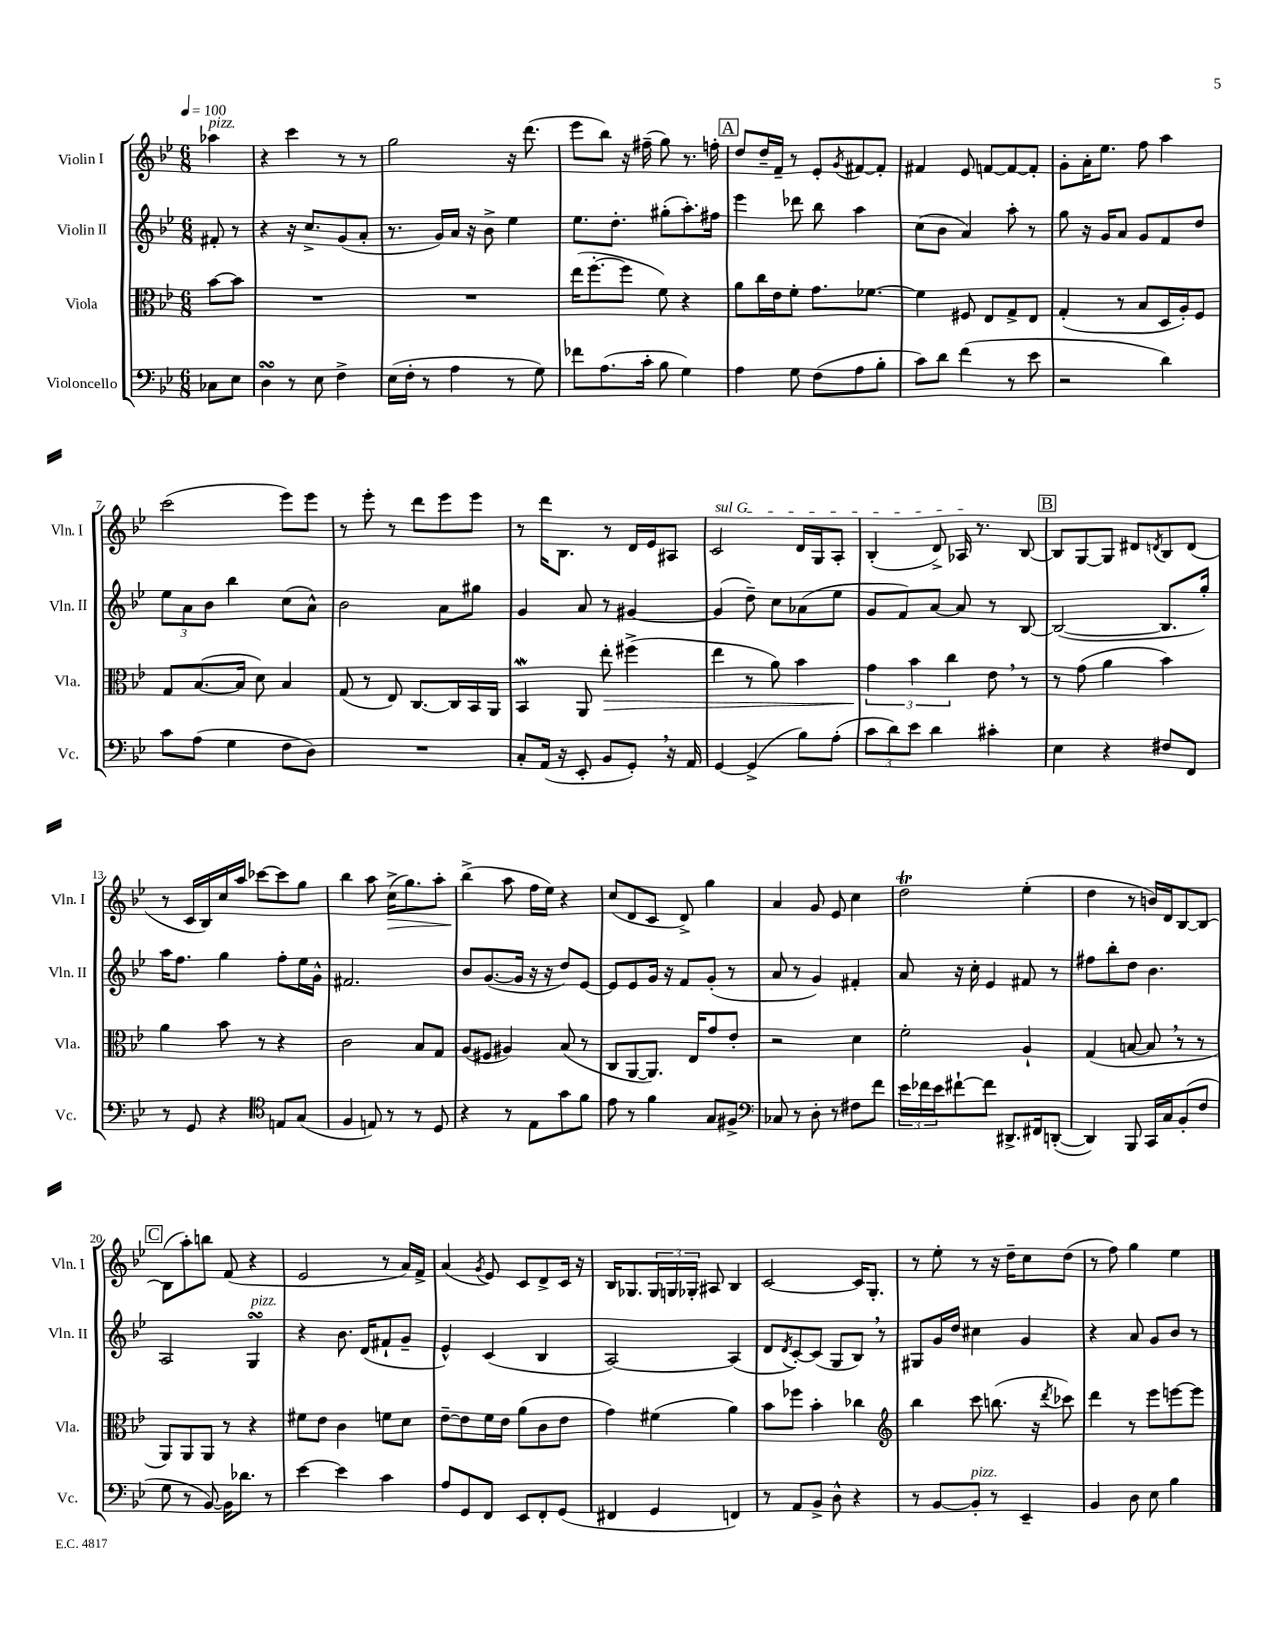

**kern	**kern	**dynam	**kern	**kern	**dynam
*part4	*part3	*part3	*part2	*part1	*part1
*staff4	*staff3	*staff3	*staff2	*staff1	*staff1
*I"Violoncello	*I"Viola	*	*I"Violin II	*I"Violin I	*
*I'Vc.	*I'Vla.	*	*I'Vln. II	*I'Vln. I	*
*clefF4	*clefC3	*	*clefG2	*clefG2	*
*k[b-e-]	*k[b-e-]	*	*k[b-e-]	*k[b-e-]	*
*M6/8	*M6/8	*	*M6/8	*M6/8	*
*MM100	*MM100	*	*MM100	*MM100	*
=	=	=	=	=	=
!	!	!	!	!LO:TX:a:i:t=pizz.	!
8C-X\L	[8b-\L	.	8f#X'/	4aa-X\	.
8E-\J	8b-\J]	.	8r	.	.
=1	=1	=1	=1	=1	=1
4DsSsS\	2.r	.	4r	4r	.
8r	.	.	16r	4ccc\	.
.	.	.	8.cc^/L	.	.
8E-\	.	.	.	.	.
4F^\	.	.	(8g/	8r	.
.	.	.	8a'/J	8r	.
=2	=2	=2	=2	=2	=2
(16E-\LL	2.r	.	8.r	2gg\	.
16F'\JJ	.	.	.	.	.
8r	.	.	.	.	.
.	.	.	16g/LL)	.	.
4A\	.	.	16a/JJ	.	.
.	.	.	16r	.	.
.	.	.	8b-^\	.	.
8r	.	.	4ee-\	16r	.
.	.	.	.	(8.ddd\	.
8G\)	.	.	.	.	.
=3	=3	=3	=3	=3	=3
8f-X\L	(16ee-\KL	.	8.ee-\L	8eee-\L	.
.	[8.ff'\	.	.	.	.
(8.A\	.	.	.	8bb-\J)	.
.	.	.	8.dd'\J	.	.
.	8ff\J]	.	.	16r	.
16c'\Jk	.	.	.	(16ff#X~\	.
8B-\	8f\)	.	(8gg#X'\L	8gg\)	.
4G\)	4r	.	8.aa'\)	8.r	.
.	.	.	16ff#X\Jk	16ffn'\	.
!!LO:REH:place=s1:t=A
=4	=4	=4	=4	=4	=4
4A\	8a\L	.	4eee-\	8dd/L	.
.	16cc\L	.	.	16dd~/L	.
.	16e-\J	.	.	16f~/JJ	.
8G\	8f'\J	.	8ddd-X\	8r	.
(8F\L	8.g\L	.	8bb-\	8e-'/L	.
.	.	.	.	8qg/	.
8A\	.	.	4aa\	[8f#X/	.
.	[8.f-X\J	.	.	.	.
8B-'\J	.	.	.	8f#'/J]	.
=5	=5	=5	=5	=5	=5
8c\L)	4f-\]	.	(8cc\L	4f#X/	.
8d\J	.	.	8b-\J	.	.
(4f\	8F#X/	.	4a/)	8e-/	.
.	8E-/L	.	.	[8fn/L	.
8r	8G^/	.	8aa'\	8f/_	.
8e-\	8E-/J	.	8r	8f'/J]	.
=6	=6	=6	=6	=6	=6
2r	(4G'/	.	8gg\	8g'\L	.
.	.	.	16r	16a'\K	.
.	.	.	16g/KL	8.ee-\J	.
.	8r	.	8a/J	.	.
.	8B-/L	.	8g/L	8ff\	.
4d\)	16D/L	.	8f/	4aa\	.
.	16A'/J)	.	.	.	.
.	8F/J	.	8dd/J	.	.
!!LO:LB:g=z
=7	=7	=7	=7	=7	=7
8c\L	8G/L	.	12ee-\L	(2ccc\	.
.	.	.	12a\	.	.
(8A\J	([8.B-/	.	.	.	.
.	.	.	12b-\J	.	.
4G\	.	.	4bb-\	.	.
.	16B-/Jk]	.	.	.	.
.	8d\)	.	.	.	.
8F\L	4B-/	.	(8cc\L	8eee-\L)	.
8D\J)	.	.	8a^^\J)	8eee-\J	.
=8	=8	=8	=8	=8	=8
2.r	(8G/	.	2b-\	8r	.
.	8r	.	.	8eee-'\	.
.	8E-/)	.	.	8r	.
.	[8.C/L	.	.	8ddd\L	.
.	.	.	8a\L	8eee-\	.
.	16C/L]	.	.	.	.
.	16BB-/	.	8gg#X\J	8eee-\J	.
.	16AA/JJ	.	.	.	.
=9	=9	=9	=9	=9	=9
8C'/L	4BB-w/	.	4g/	8r	.
(16AA/Jk	.	.	.	16ddd\KL	.
16r	.	.	.	8.B-\J	.
8EE-'/	8AA/	.	8a/	.	.
!	!	!LO:HP:b	!	!	!
8BB-/L	8ee-'\	>	8r	8r	.
8GG',/J)	(4ff#X^\	.	[4g#X/	16d/LL	.
.	.	.	.	16e-/J	.
16r	.	.	.	8A#X/J	.
16AA/	.	.	.	.	.
=10	=10	=10	=10	=10	=10
!	!	!	!	!LO:TX:a:i:t=sul G	!
[4GG/	4ee-\	.	(4g#/]	2c/	.
(4GG^/]	8r	.	8dd~\)	.	.
.	8a\)	.	8cc\L	.	.
8B-\L)	4b-\	.	(8a-X\	16d/LL	.
.	.	.	.	16G/J	.
(8A'\J	.	.	8ee-\J	8A'/J	.
=11	=11	=11	=11	=11	=11
12c\L	6g\	.	8g/L	(4B-'/	.
12d\)	.	.	.	.	.
.	.	.	8f/)	.	.
12e-\J	6b-\	]	.	.	.
4d\	.	.	[8a/J	8d^/)	.
.	6cc\	.	.	.	.
.	.	.	8a/]	16A-X/	.
.	.	.	.	8.r	.
4c#X'\	8e-,\	.	8r	.	.
.	8r	.	[8B-/	[8B-/	.
!!LO:REH:place=s1:t=B
=12	=12	=12	=12	=12	=12
4E-\	8r	.	(2B-/_	8B-/L]	.
.	(8g\	.	.	[8G/	.
4r	4a\	.	.	8G/J]	.
.	.	.	.	8d#X/L	.
.	.	.	.	8qdn/	.
8F#X/L	4b-\)	.	8.B-/L]	8B-/	.
8FF/J	.	.	.	(8d/J	.
.	.	.	16gg'/Jk)	.	.
!!LO:LB:g=z
=13	=13	=13	=13	=13	=13
8r	4a\	.	16aa\KL	8r	.
.	.	.	8.ff\J	.	.
8GG/	.	.	.	16c/LL	.
.	.	.	.	16B-/)	.
4r	8b-\	.	4gg\	16cc/	.
.	.	.	.	16aa/JJ	.
.	8r	.	.	[8ccc-X\L	.
*clefC4	*	*	*	*	*
8En/L	4r	.	8ff'\L	8ccc-\]	.
(8G/J	.	.	16ee-\L	8gg\J	.
.	.	.	16g^^\JJ	.	.
=14	=14	=14	=14	=14	=14
4F/	2c\	.	2.f#X/	4bb-\	.
8En/)	.	.	.	8aa\	.
!	!	!	!	!	!LO:HP:b
8r	.	.	.	(16cc^\KL	>
.	.	.	.	8.gg\)	.
8r	8B-/L	.	.	.	.
8D/	8G/J	.	.	8aa'\J	.
=15	=15	=15	=15	=15	=15
4r	(8A/L	.	8b-/L	(4bb-^\	.
.	8F#X/J	.	([8.g/	.	.
8r	4A#X/)	.	.	8aa\	]
.	.	.	16g/Jk]	.	.
8E-\L	.	.	16r	16ff\LL	.
.	.	.	16r	16ee-\JJ)	.
8g\	(8B-/	.	8dd/L)	4r	.
8f\J	8r	.	[8e-/J	.	.
=16	=16	=16	=16	=16	=16
8e-\	8C/L	.	8e-/L]	(8cc/L	.
8r	[8AA/	.	8e-/	8d/	.
4f\	8.AA/J])	.	16g/Jk	8c/J	.
.	.	.	16r	.	.
.	.	.	8f/L	8d^/)	.
.	16E-/KL	.	.	.	.
8G/L	8g/	.	(8g'/J	4gg\	.
8F#X^/J	8e-'/J	.	8r	.	.
=17	=17	=17	=17	=17	=17
*clefF4	*	*	*	*	*
8C-X/	2r	.	8a/	4a/	.
8r	.	.	8r	.	.
8D'\	.	.	4g/)	8g/	.
8r	.	.	.	8e-/	.
8F#X\L	4d\	.	4f#X'/	4cc\	.
8f\J	.	.	.	.	.
=18	=18	=18	=18	=18	=18
24e-\LL	2f'\	.	8a/	2ddt\	.
24f-X\	.	.	.	.	.
24e-\J	.	.	.	.	.
[8f#X`\	.	.	16r	.	.
.	.	.	16cc'\	.	.
8f#\J]	.	.	4e-/	.	.
8.DD#X^/L	.	.	.	.	.
.	4A`/	.	8f#X/	(4ee-'\	.
16FF#X/k	.	.	.	.	.
([8DDn'/J	.	.	8r	.	.
=19	=19	=19	=19	=19	=19
4DD/])	(4G/	.	8ff#X\L	4dd\	.
.	.	.	8bb-'\	.	.
8BBB-/	[8Bn/	.	8dd\J	8r	.
16CC/LL	8B,/]	.	4.b-\	16bn/LL)	.
16C/J	.	.	.	16d/J	.
(8BB-'/	8r	.	.	[8B-/	.
8F/J	8r	.	.	8B-/J_	.
!!LO:LB:g=z
!!LO:REH:place=s1:t=C
=20	=20	=20	=20	=20	=20
8G\	8AA/L)	.	2A/	(8B-\L]	.
8r	8AA/	.	.	8aa'\)	.
[8BB-/)	8AA/J	.	.	8bbn\J	.
16BB-\KL]	8r	.	.	(8f/	.
8.d-X\J	.	.	.	.	.
!	!	!	!LO:TX:a:i:t=pizz.	!	!
.	4r	.	4GsSSS/	4r	.
8r	.	.	.	.	.
=21	=21	=21	=21	=21	=21
[4e-\	8f#X\L	.	4r	2e-/	.
.	8e-\J	.	.	.	.
4e-\]	4c\	.	8.b-\	.	.
.	.	.	(16d/KL	.	.
4c\	8fn\L	.	8f#X`/	8r	.
.	8d\J	.	8g~/J	16a/LL)	.
.	.	.	.	16f^/JJ	.
=22	=22	=22	=22	=22	=22
8A/L	[8e-~\L	.	4e-^^/)	(4a/	.
8GG/	8e-\]	.	.	.	.
.	.	.	.	8qg/	.
8FF/J	16f\L	.	(4c/	8e-/)	.
.	16e-\JJ	.	.	.	.
8EE-/L	(8a\L	.	.	8c/L	.
8FF'/	8c\	.	4B-/	8d^/	.
(8GG/J	8e-\J	.	.	16c/Jk	.
.	.	.	.	16r	.
=23	=23	=23	=23	=23	=23
4FF#X/	4g\)	.	[2A/)	16B-/KL	.
.	.	.	.	8.G-X/	.
4GG/	(4f#X\	.	.	24G-/L	.
.	.	.	.	24Gn/	.
.	.	.	.	24G-X'/JJ	.
.	.	.	.	8A#X/	.
4FFn/)	4a\)	.	(4A/]	4B-/	.
=24	=24	=24	=24	=24	=24
8r	8b-\L	.	8d/L	[2c/	.
.	.	.	8qd/	.	.
8AA/L	8ff-X\J	.	[8c'/)	.	.
8BB-^/J	4b-'\	.	(8c/J]	.	.
8D^^\	.	.	8G/L	.	.
4r	4cc-X\	.	8B-,/J)	16c/KL]	.
.	.	.	.	8.G'/J	.
.	.	.	8r	.	.
=25	=25	=25	=25	=25	=25
*	*clefG2	*	*	*	*
8r	4bb-\	.	8G#X/L	8r	.
[8BB-/L	.	.	16g/L	8ee-'\	.
.	.	.	16dd/JJ	.	.
!LO:TX:a:i:t=pizz.	!	!	!	!	!
8BB-'/J]	8ccc\	.	4cc#X\	8r	.
8r	(8.bbn\	.	.	16r	.
.	.	.	.	16dd~\KL	.
4EE-~/	.	.	4g/	8cc\	.
.	16r	.	.	.	.
.	8qddd/	.	.	.	.
.	8ccc-X\)	.	.	(8dd\J	.
=26	=26	=26	=26	=26	=26
4BB-/	4ddd\	.	4r	8r	.
.	.	.	.	8ff\)	.
8D\	8r	.	8a/	4gg\	.
8E-\	8eee-\L	.	8g/L	.	.
4B-\	[8eeen\	.	8b-/J	4ee-\	.
.	8eee\J]	.	8r	.	.
==	==	==	==	==	==
*-	*-	*-	*-	*-	*-
